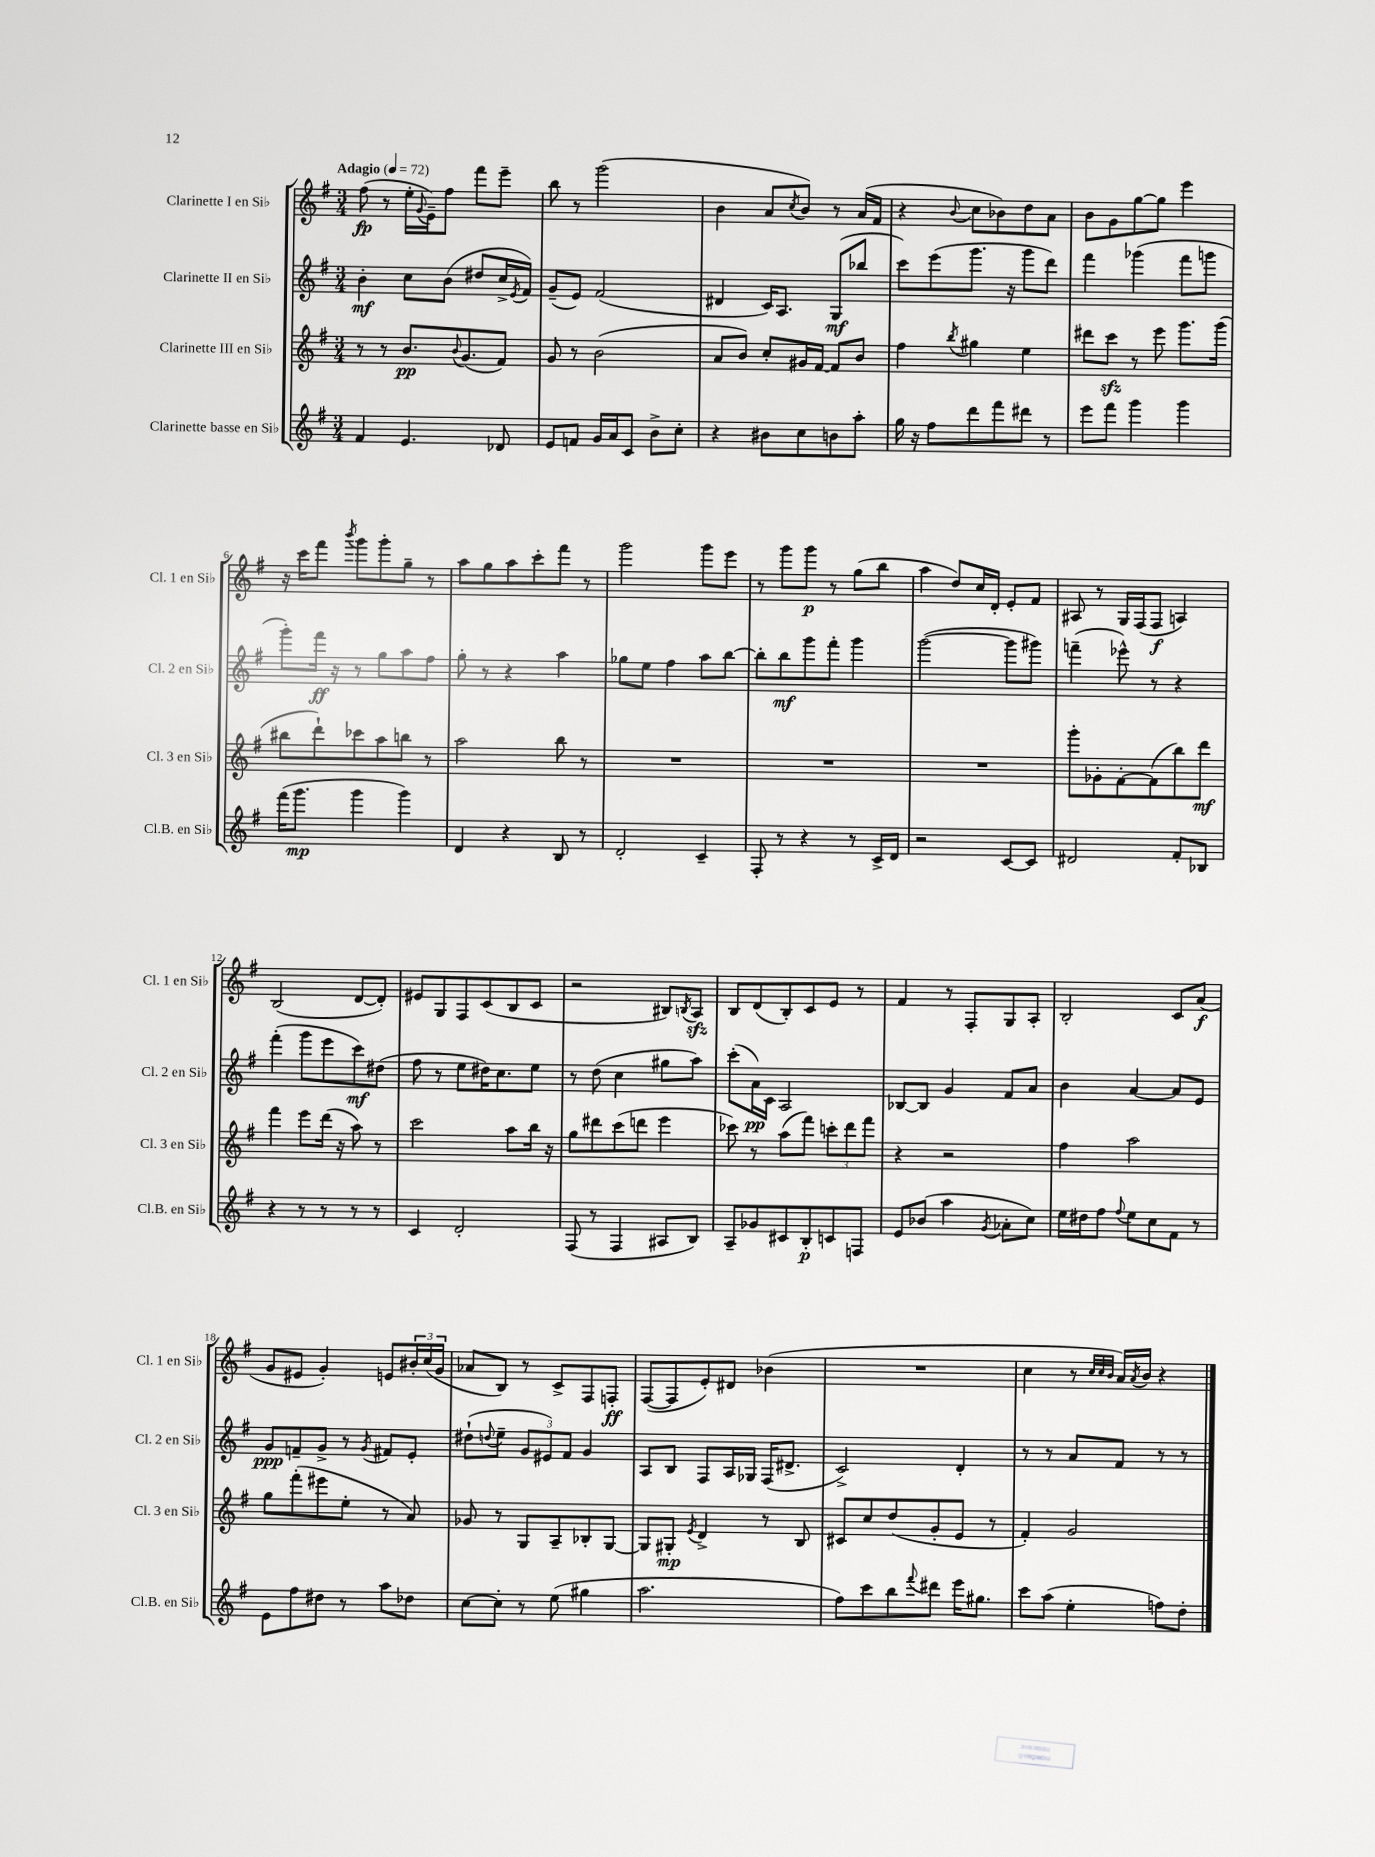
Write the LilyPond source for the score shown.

<<
\new StaffGroup <<
\new Staff = "s0" \with { instrumentName = "Clarinette I en Sib" shortInstrumentName = "Cl. 1 en Sib" } {
    \clef treble \key g \major \numericTimeSignature \time 3/4 \tempo "Adagio" 4 = 72
    fis''8\fp( r8 e''16-. \appoggiatura { g'8 } e'16--) fis''8 fis'''8 e'''8-- |
    b''8 r8 g'''2( |
    b'4 a'8 \acciaccatura { c''8 } b'8) r8 a'16( fis'16 |
    r4 \appoggiatura { b'8 } c''8 bes'8) d''8 a'8 |
    b'8 g'8 g''8~ g''8 e'''4 |
    r16 c'''16 fis'''8 \acciaccatura { b'''8 } g'''8 g'''8-. g''8-- r8 |
    a''8 g''8 a''8 c'''8-. fis'''8 r8 |
    g'''2 g'''8 e'''8 |
    r8 g'''8 g'''8\p r8 g''8( b''8 |
    a''4 d''8) c''16 d'16-. e'8-. fis'8 |
    ais8 r8 g16 fis16( fis8\f a4) |
    b2( d'8~ d'8-.) |
    eis'8 g8 fis8 c'8( b8 c'8 |
    r2 bis8) \acciaccatura { b8 } a8\sfz |
    b8 d'8( b8-.) c'8 e'8 r8 |
    fis'4 r8 fis8-. g8 a8-. |
    b2-. c'8 a'8\f( |
    g'8 eis'8 g'4-.) e'8 \tuplet 3/2 { bis'16-. c''16( g'16 } |
    aes'8 b8) r8 c'8-> fis8 f8-.\ff |
    fis8~( fis8 e'8-.) dis'8 bes'4( |
    R2. |
    c''4 r8 \grace { c''32 c''32 b'32 } a'16) \acciaccatura { a'8 } b'16 r4 \bar "|." |
}
\new Staff = "s1" \with { instrumentName = "Clarinette II en Sib" shortInstrumentName = "Cl. 2 en Sib" } {
    \clef treble \key g \major \numericTimeSignature \time 3/4
    b'4-.\mf c''8 b'8( dis''8 c''16-> \acciaccatura { e'8 } fis'16) |
    g'8--( e'8) fis'2( |
    dis'4 c'16) a8. g8\mf( bes''8 |
    c'''8) e'''8( g'''8. r16 g'''8 d'''8) |
    fis'''4 ges'''4( fis'''8 g'''8 |
    g'''8-.) fis'''16\ff r16 r8 g''8 a''8 fis''8 |
    g''8-. r8 r4 a''4 |
    ges''8 e''8 fis''4 a''8 b''8~ |
    b''8-. b''8\mf g'''8 fis'''8-. g'''4 |
    g'''2~( g'''8 gis'''8) |
    f'''4--( ees'''8-^) r8 r4 |
    fis'''4-.( g'''8 e'''8 c'''8\mf) dis''8( |
    fis''8 r8 e''8 dis''16) c''8. e''8 |
    r8 d''8( c''4 gis''8 a''8) |
    c'''8-.( a'16\pp) c'16 a2 |
    bes8~ bes8 g'4 fis'8 a'8 |
    b'4 a'4~ a'8 e'8 |
    g'8\ppp f'8-- g'8-> r8 \acciaccatura { g'8 } fis'8 e'8-. |
    dis''8-!( \appoggiatura { d''8 } e''8-- \tuplet 3/2 { g'8 eis'8) fis'8 } g'4 |
    a8 b8 fis8 a16 ges16 fis16( dis'8.-> |
    c'2->) d'4-. |
    r8 r8 a'8 fis'8 r8 r8 \bar "|." |
}
\new Staff = "s2" \with { instrumentName = "Clarinette III en Sib" shortInstrumentName = "Cl. 3 en Sib" } {
    \clef treble \key g \major \numericTimeSignature \time 3/4
    r8 r8 b'8.\pp \appoggiatura { b'8 } g'8.( fis'8) |
    g'8 r8 b'2( |
    a'8 b'8) c''8-. gis'16 fis'16~ fis'8 b'8 |
    fis''4 \acciaccatura { b''8 } gis''4 e''4 |
    dis'''8 c'''8\sfz r8 e'''8 g'''8. g'''16( |
    bis''8 d'''8-!) ces'''8 a''8 b''8 r8 |
    a''2 b''8 r8 |
    R2. |
    R2. |
    R2. |
    g'''8-. ges'8-. fis'8~-. fis'8( b''8) d'''8\mf |
    fis'''4 e'''8 d'''16( r16 a''8) r8 |
    c'''2 a''8 b''16 r16 |
    g''8 dis'''8 c'''8( d'''8 e'''4 |
    ces'''8) r8 a''8( fis'''8) \tuplet 3/2 { c'''8-. d'''8 fis'''8 } |
    r4 r2 |
    fis''4 a''2 |
    g''8 fis'''8-.( eis'''8 e''8-. r8 a'8) |
    ges'8 r8 g8 a8-- bes8-. g8~ |
    g8 gis8-.\mp \acciaccatura { e'8 } d'4-> r8 b8 |
    cis'8 c''8 d''8( g'8-. e'8 r8 |
    fis'4-.) g'2 \bar "|." |
}
\new Staff = "s3" \with { instrumentName = "Clarinette basse en Sib" shortInstrumentName = "Cl.B. en Sib" } {
    \clef treble \key g \major \numericTimeSignature \time 3/4
    fis'4 e'4. des'8 |
    e'8 f'8 g'16 a'16 c'8 b'8-> c''8-. |
    r4 bis'8 c''8 b'8 a''8-. |
    g''16 r16 fis''8 d'''8 fis'''8 dis'''8 r8 |
    e'''8 fis'''8 g'''4 g'''4 |
    fis'''16( g'''8.\mp g'''4 g'''4) |
    d'4 r4 b8 r8 |
    d'2-. c'4-- |
    fis8-. r8 r4 r8 c'16-> d'16 |
    r2 c'8~ c'8 |
    dis'2 fis'8-. bes8 |
    r4 r8 r8 r8 r8 |
    c'4 d'2-. |
    fis8( r8 fis4 ais8 b8) |
    a8-- ges'8 cis'8 b8-.\p c'8 f8 |
    e'8 bes'8( a''4 \acciaccatura { g'8 } aes'8-. c''8) |
    e''16 dis''16 fis''8 \appoggiatura { fis''8 } e''8 c''8 fis'8 r8 |
    e'8 fis''8 dis''8 r8 a''8 des''8 |
    c''8~ c''8-. r8 e''8( gis''4 |
    a''2. |
    fis''8) c'''8 b''8 \appoggiatura { fis'''8 } dis'''8 e'''16 gis''8. |
    c'''8 a''8( e''4-. f''8) d''8-. \bar "|." |
}
>>
>>
